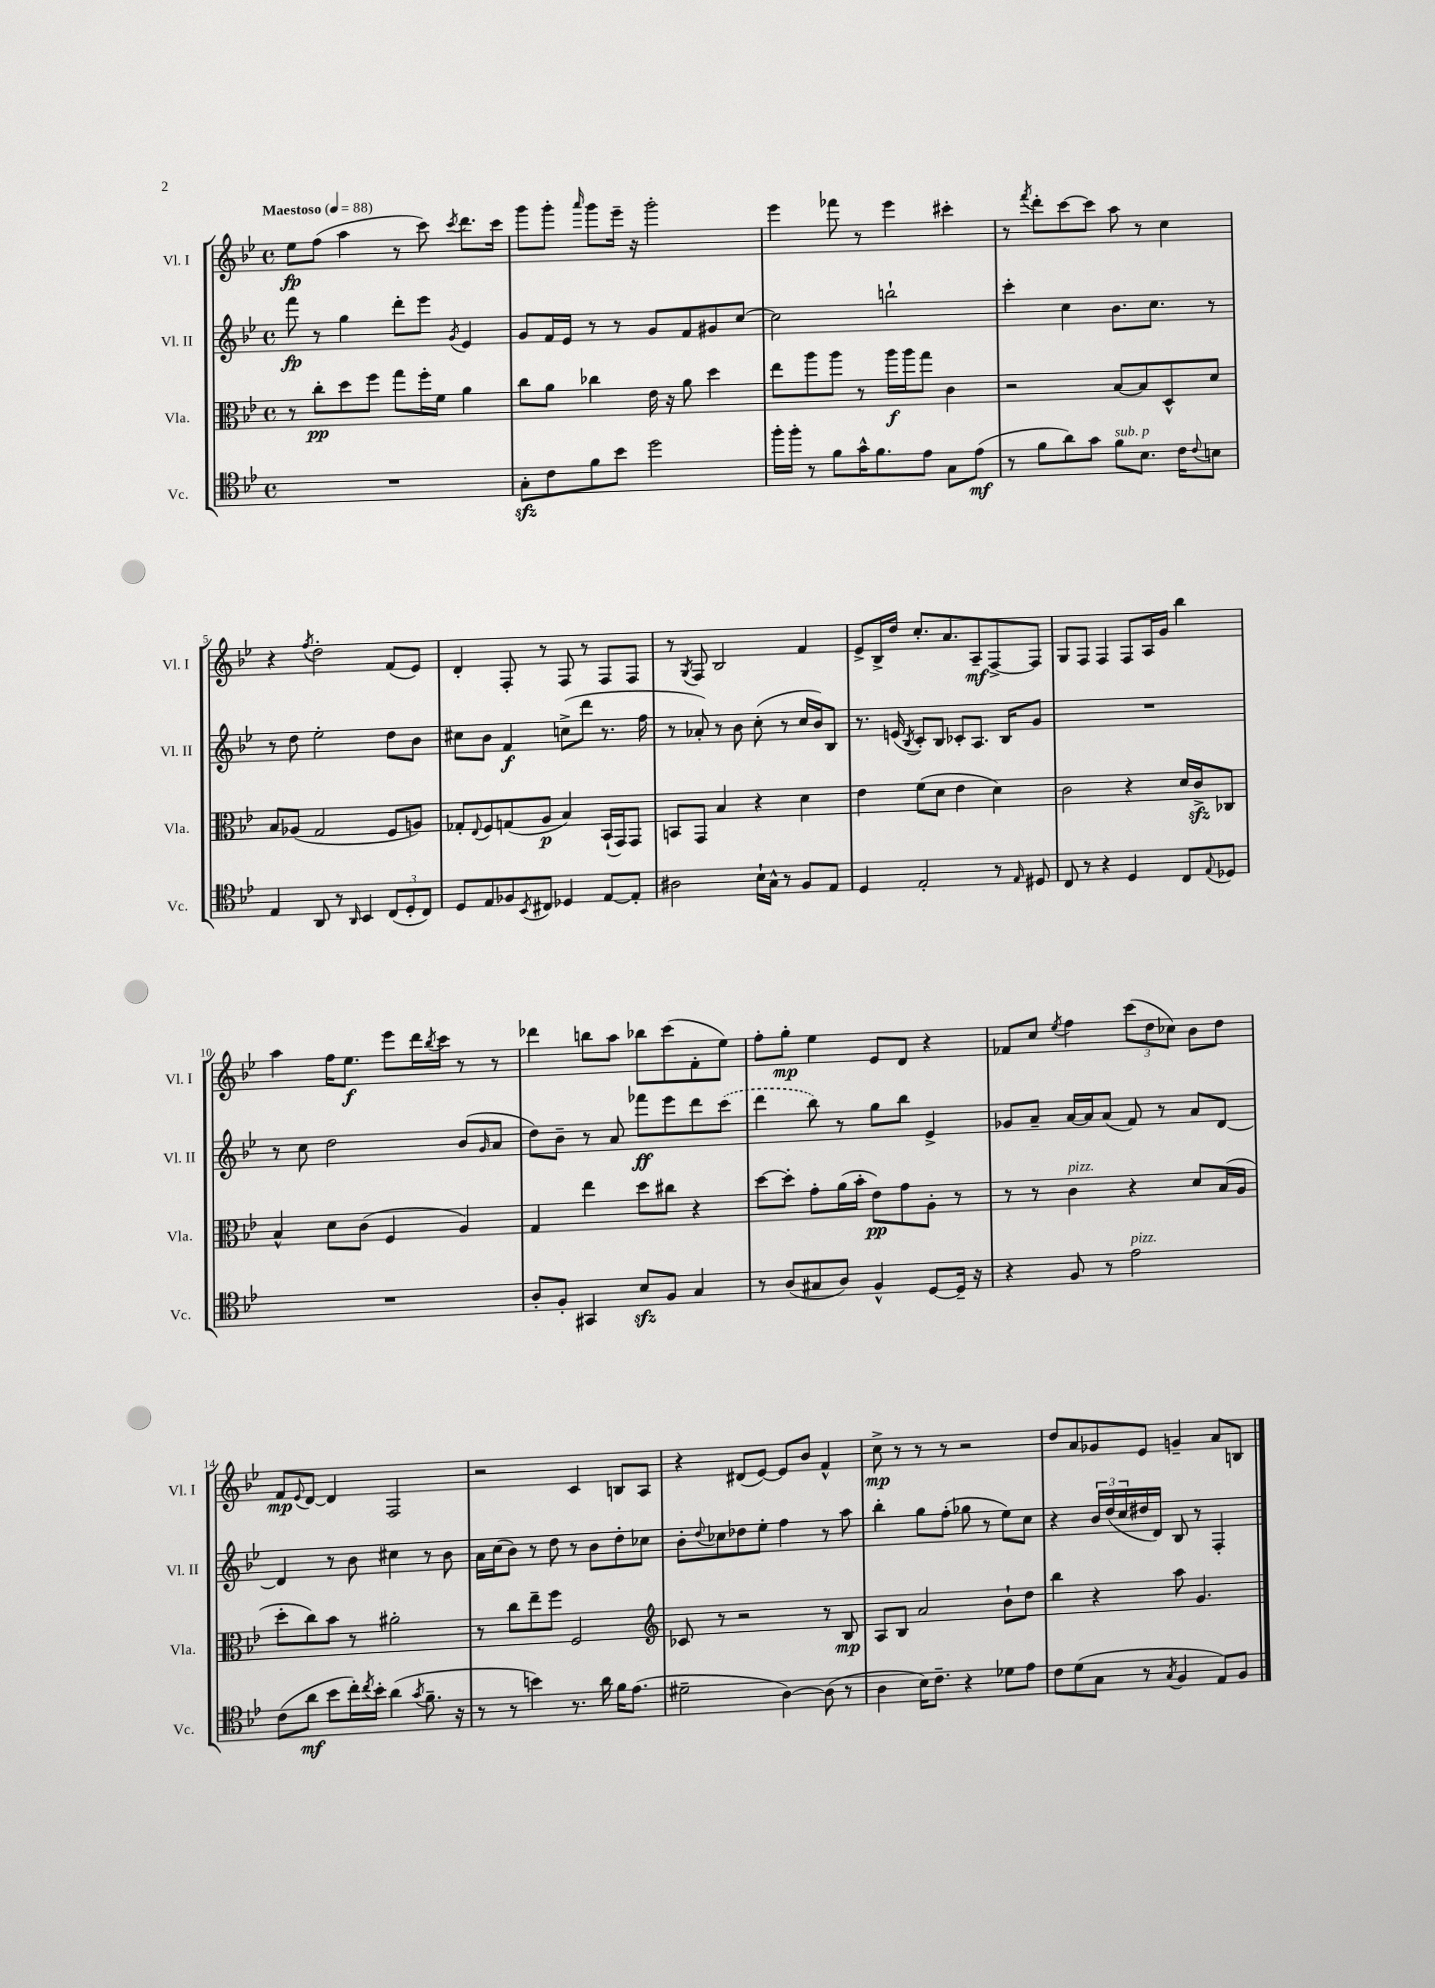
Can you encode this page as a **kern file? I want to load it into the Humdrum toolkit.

**kern	**kern	**kern	**kern
*staff4	*staff3	*staff2	*staff1
*clefC4	*clefC3	*clefG2	*clefG2
*k[b-e-]	*k[b-e-]	*k[b-e-]	*k[b-e-]
*M4/4	*M4/4	*M4/4	*M4/4
*met(c)	*met(c)	*met(c)	*met(c)
*MM88	*MM88	*MM88	*MM88
1r	8r	8fff	8ee-
.	8cc'	8r	(8ff
.	8dd	4gg	4aa
.	8ff	.	.
.	8gg	8ddd'	8r
.	16ff'	8eee-	8ccc)
.	16f	.	.
.	.	8qg	8qccc
.	4a	4e-	8.ddd
.	.	.	16ccc
=	=	=	=
8G'	8cc	8g	8ggg
8c	8a	16f	8ggg'
.	.	16e-	.
.	.	.	16qqaaa
8f	4cc-	8r	8ggg
8b-	.	8r	16eee-~
.	.	.	16r
2dd	16e-	8g	2ggg'
.	16r	.	.
.	8a	8f	.
.	4dd	8g#	.
.	.	[8cc	.
=	=	=	=
16ff'	8ee-	2cc]	4eee-
16ff'	.	.	.
8r	8aa	.	.
8f	8aa	.	8fff-
16g^^	8r	.	8r
8.f	.	.	.
.	16aa	2bb`	4eee-
.	16aa	.	.
8e-	8gg	.	.
8G	4c	.	4ccc#'
(8e-	.	.	.
=	=	=	=
8r	2r	4ccc'	8r
.	.	.	8qfff
8f	.	.	8ddd'
8a)	.	4cc	[8ccc
8g	.	.	8ccc]
8f	[8B-	8.b-	8aa
8.B-	8B-]	.	8r
.	.	8.cc	.
.	8D^^	.	4cc
16c	.	.	.
8qqc	.	.	.
8B	8d	8r	.
=	=	=	=
4E-	8B-	8r	4r
.	(8A-	8dd	.
.	.	.	8qff
8AA	2G	2ee-'	2dd'
8r	.	.	.
16qqAA	.	.	.
4BB-	.	.	.
(12C	8F	8dd	(8f
12D'	.	.	.
.	8A)	8b-	8e-)
12C)	.	.	.
=	=	=	=
8D	8G-'	8cc#	4d'
.	8qqE-	.	.
8E-	8F	8b-	.
8F-	(8G	4f	8F'
8qBB-	.	.	.
8C#	8A	.	8r
4D-	4B-)	(8cc^	8F
.	.	8ddd	8r
[8E-	(16BB-`	8.r	8F
.	16GG)	.	.
8E-']	8GG	.	8F
.	.	16ff	.
=	=	=	=
2A#	8BB	8r	8r
.	.	.	8qG
.	8GG	8a-')	8F
.	4B-	8r	2B-
.	.	8b-	.
16B-`	4r	(8cc'	.
16G^^	.	.	.
8r	.	8r	.
8F	4d	16cc	4f
.	.	16b-)	.
8E-	.	8B-	.
=	=	=	=
4D	4e-	8.r	8e-^
.	.	.	16B-^
.	.	(16e	16dd
.	.	8qB-	.
2E-'	(8f	8c')	8.cc'
.	8d	8B-	.
.	.	.	8.a
.	4e-	8c-'	.
.	.	8.A	8A~
8r	4d)	.	[8F^
.	.	16B-	.
16qqE-	.	.	.
8D#	.	8g	8F]
=	=	=	=
8C	2c	1r	8G
8r	.	.	8F
4r	.	.	4F
4D	4r	.	8F
.	.	.	16A
.	.	.	16g
8C	16d	.	4bb-
.	16c^	.	.
8qqE-	.	.	.
8D-	8C-	.	.
=	=	=	=
1r	4B-^^	8r	4aa
.	.	8cc	.
.	8d	2dd	16ff
.	.	.	8.ee-
.	(8c	.	.
.	4F	.	8eee-
.	.	.	16ddd
.	.	.	8qbb-
.	.	.	16ccc
.	4A)	(8b-	8r
.	.	16qqg	.
.	.	8a	8r
=	=	=	=
8A'	4G	8dd)	4ddd-
8F'	.	8b-~	.
4GG#	4ee-	8r	8bb
.	.	8a	8aa
8B-	8dd	8fff-	8bb-
8F	8cc#	8eee-	(8ccc
4G	4r	8ddd	8f'
.	.	(8ccc	8ee-)
=	=	=	=
8r	[8dd	4ddd	8ff'
(8A	8dd']	.	8gg'
8G#	8g'	8bb-)	4ee-
8A)	(16a	8r	.
.	16b-'	.	.
4F^^	8e-)	8gg	8e-
.	8g	8bb-	8d
[8D	8A'	4e-^	4r
16D~]	8r	.	.
16r	.	.	.
=	=	=	=
4r	8r	8g-	8f-
.	8r	8a~	8cc
.	.	.	8qee-
8F	4c	[16a	4ff
.	.	16a]	.
8r	.	(8a	.
2e-	4r	8f)	(12ccc
.	.	.	12dd
.	.	8r	.
.	.	.	12cc-)
.	8d	8a	8b-
.	(16B-	[8d	8dd
.	16A	.	.
=	=	=	=
(8c	8dd'	4d]	8f
.	.	.	8qqe-
8a	8cc)	.	[8d
8b-	8b-	8r	4d]
16cc')	8r	8b-	.
8qcc	.	.	.
16b-'	.	.	.
(4a	2a#'	4cc#	2F
8qg	.	.	.
8.f~	.	8r	.
.	.	8b-	.
16r	.	.	.
=	=	=	=
8r	8r	16a	2r
.	.	(16cc	.
8r	8cc	8b-)	.
4b)	8ee-~	8r	.
.	8ff	8dd	.
8.r	2F	8r	4c
.	.	8b-	.
16a	.	.	.
16f	.	8dd'	8B
(8.e-	.	.	.
.	.	8cc-	8A
=	=	=	=
*	*clefG2	*	*
2d#~	8c-	8b-'	4r
.	.	8qqdd	.
.	8r	8cc-	.
.	2r	8dd-	(8d#
.	.	8ee-'	[8e-)
[4A)	.	4ff	8e-]
.	.	.	8b-
(8A]	8r	8r	4f^^
8r	8B-	8aa	.
=	=	=	=
4A	8A	4bb-'	8cc^
.	8B-	.	8r
16B-)	2a	8gg	8r
8.c~	.	.	.
.	.	(8ff'	8r
4r	.	8gg-	2r
.	.	8r	.
8d-	8b-`	8ee-)	.
8e-	8dd	8cc	.
=	=	=	=
8c	4bb-	4r	8dd
(8d	.	.	8a
8G	4r	24b-	8g-
.	.	(24dd	.
.	.	24cc	.
8r	.	16dd#	8e-
.	.	16d)	.
8qG	.	.	.
4F	8aa	8B-	4g~
.	4.g	8r	.
8E-)	.	4F'	8a
8F	.	.	8B
==	==	==	==
*-	*-	*-	*-
